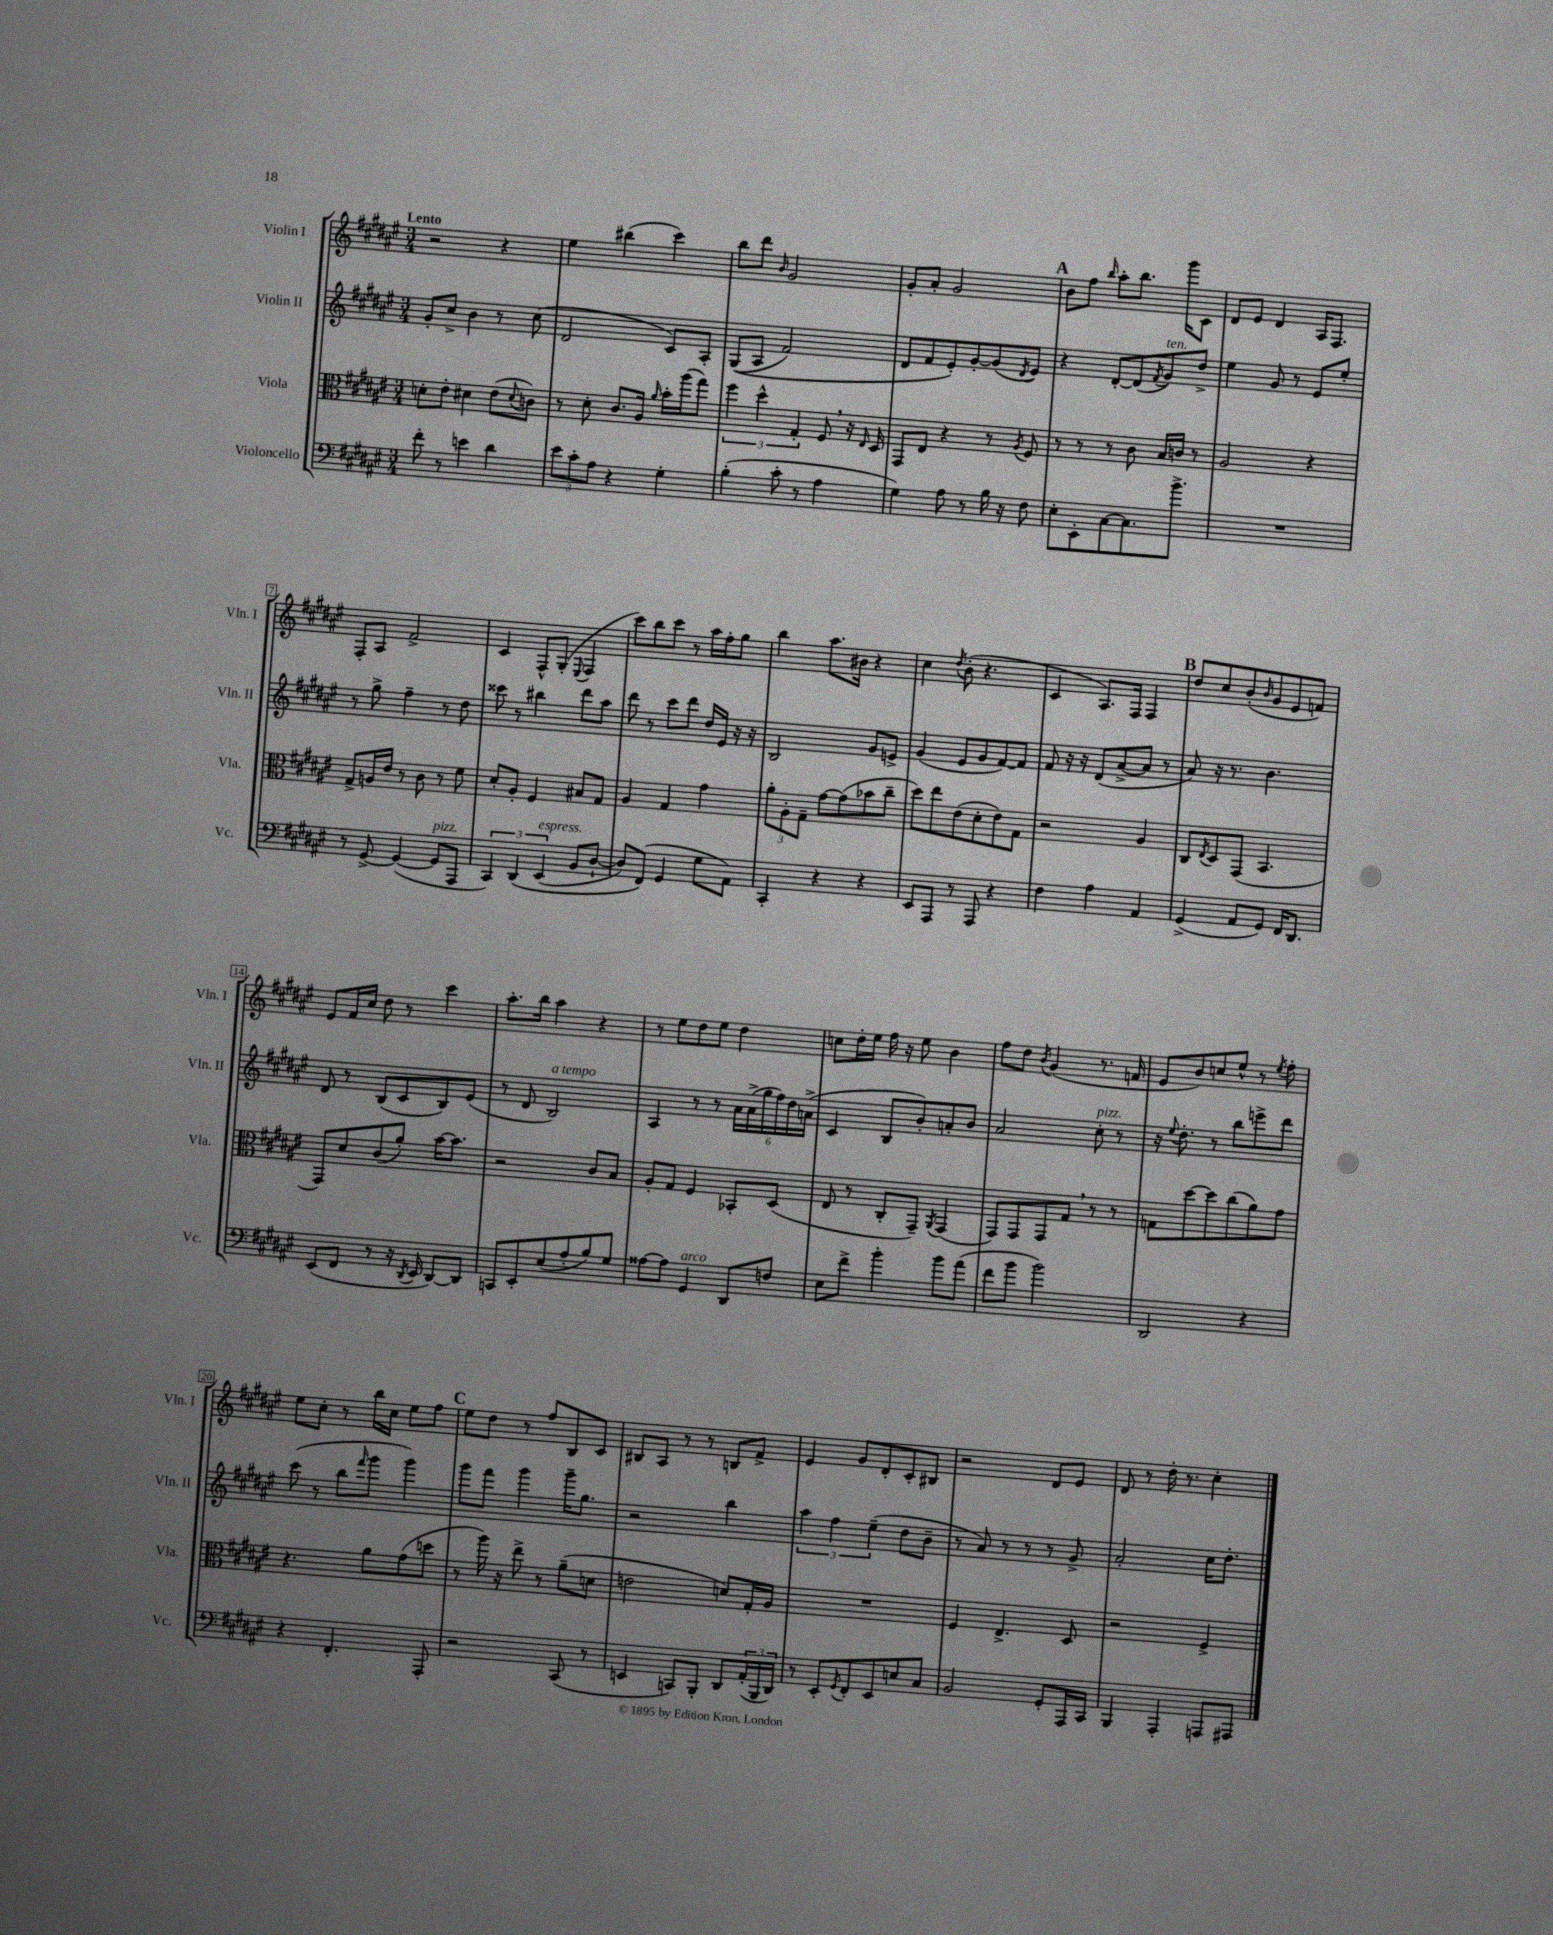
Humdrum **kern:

**kern	**kern	**kern	**kern
*staff4	*staff3	*staff2	*staff1
*clefF4	*clefC3	*clefG2	*clefG2
*k[f#c#g#d#a#e#]	*k[f#c#g#d#a#e#]	*k[f#c#g#d#a#e#]	*k[f#c#g#d#a#e#]
*M3/4	*M3/4	*M3/4	*M3/4
8f#'	8d'	8g#'	2r
8r	8e#'	8cc#^	.
4e	4d#	4b	.
4d#	(8e#	8r	4r
.	8qqd#	.	.
.	8c)	(8cc#	.
=	=	=	=
12e#	8r	2d#	4ee#
12c#'	.	.	.
.	8d#'	.	.
12A#	.	.	.
4r	8.c#	.	(4bb#
.	16A#	.	.
.	16qqa#	.	.
4G#'	16b'	8c#)	4ccc#)
.	(16aa#	.	.
.	8gg#)	8A#'	.
=	=	=	=
(4B'	6ff#	&((8G#	8bb
.	.	8A#	8ddd#
.	6dd#^^	.	.
.	.	.	16qqb
8c#'	.	2f#)	2g#
.	6G#'	.	.
8r	.	.	.
4A#	8F#	.	.
.	16r	.	.
.	16qqE#	.	.
.	16D#	.	.
=	=	=	=
4G#)	8GG#	8d#	8g#'
.	8E#	8f#	8a#'
8A#	4r	8e#'&)	2g#
8r	.	[8g#'	.
16B	8r	(8g#]	.
16r	.	.	.
.	8qA#	8qd#	.
8F#	8F#	8e#)	.
=	=	=	=
8E#'	8r	4r	8b
8EE#'	8r	.	8ff#
.	.	.	16qqbb
[8C#	8r	[8d#'	8aa#'
8.C#]	8c#	(8d#]	8.bb
.	.	8qf#	.
.	16B	8g#)	.
8.b^	16c	.	16ggg#
.	8r	8dd#^	8c#
=	=	=	=
2.r	2A#	4ee#	8d#
.	.	.	8e#
.	.	8g#	4d#
.	.	8r	.
.	4r	8e#	16A#
.	.	.	8.F#
.	.	8ee#'	.
=	=	=	=
8r	8G#^	8r	8F#'
[8GG#^	16A	8gg#^	8A#
.	16e#	.	.
(4GG#_	8r	4ff#~	2f#^
.	8c#	.	.
8GG#]	8r	8r	.
8AAA#	8f#	8dd#	.
=	=	=	=
6CC#)	8d#'	8ccc##	4c#
.	8A#'	8r	.
&(6DD#	.	.	.
.	4F#	4bb#	8F#^^
(6EE#	.	.	.
.	.	.	(8G#'
.	.	.	8qqE#
8BB	8B#	8ddd#	4F#
[8D#`	8G#	8aa#	.
=	=	=	=
8D#])	4A#	8ddd#	8ccc#)
(8FF#&)	.	8r	8bb
4GG#	4G#	8ccc#	8ccc#
.	.	8ddd#	8r
8G#	4g#	16dd#	16aa#
.	.	16e#	16ff#'
8AA#)	.	16r	8gg#
.	.	16r	.
=	=	=	=
4CC#'	12a#'	2B	4bb
.	12A#'	.	.
.	12G#~	.	.
4r	[8g#	.	8.aa#
.	(8g#]	.	.
.	.	.	16b#
4r	8b-	8g#	4r
.	8cc#~	8e^	.
=	=	=	=
8EE#	8dd#)	(4g#	4cc#
8AAA#	8ee#	.	.
.	.	.	8qdd#
8r	(8e#	8e#	(8b'
8AAA#	8d#'	8g#	4.r
4r	8e#)	[8f#)	.
.	8G#	8f#]	.
=	=	=	=
4F#	2r	8f#	4c#
.	.	16r	.
.	.	16r	.
4A#	.	(8d#	8.A#)
.	.	[8a#^	.
.	.	.	16F#
4AA#	4A#	8a#]	4F#
.	.	8r	.
=	=	=	=
(4GG#^	8C#	8a#)	8dd#
.	8qE#	.	.
.	8D#	16r	8cc#
.	.	8.r	.
8AA#	(8GG#	.	(8b'
.	.	.	16qqb
8GG#)	4.BB	4.b	8g#
16FF#	.	.	8e#
8.DD#	.	.	.
.	.	.	8f)
=	=	=	=
(8EE#	8GG#)	8d#	8e#
8FF#	8d#	8r	16f#
.	.	.	16cc#
8r	(8c#	(8B	8dd#
16r	8a#')	8c#	8r
8qDD#	.	.	.
16EE#	.	.	.
[8DD#)	[16b	8B)	4ccc#
.	8.b]	.	.
8DD#]	.	(8e#	.
=	=	=	=
8CC	2r	8r	8.aa#'
8EE#'	.	8d#	.
.	.	.	16bb
(8E#	.	2B)	4aa#
8A#'	.	.	.
8B)	8c#	.	4r
8G#	8B	.	.
=	=	=	=
[8A##	8A#'	4A#	8r
8A##]	8G#	.	8ee#
4GG#	4F#	8r	8dd#
.	.	8r	8ee#
8DD#	8BB-'	24a#	4dd#
.	.	(24a#^	.
.	.	24gg#	.
8F	(8D#	24ff#)	.
.	.	24dd#	.
.	.	(24a^	.
=	=	=	=
8E#	8E#	4c#	8cc
8f#^	8r	.	16dd#'
.	.	.	16ee#
4b'	8C#'	8B	16ff#
.	.	.	16r
.	8GG#~)	8b')	8ee#
.	8qAA#	.	.
8b	(4GG#	8a'	4b
(8a#	.	8b	.
=	=	=	=
8f#	8GG#)	2a#	8ff#
8b	8GG#	.	8dd#
.	.	.	8qb
2b)	8GG#	.	(4g#
.	8G#	.	.
.	8r	8cc#'	8.r
.	8r	8r	.
.	.	.	16f
=	=	=	=
2DD#	8G	16r	8e#
.	.	8qqee#	.
.	.	8.dd#'	.
.	[8dd#	.	8b)
.	8dd#]	8r	8cc
.	(8cc#	8bb	8ee#^^
4r	8a#)	8eee^	8r
.	.	.	8qee#
.	8g#	8ddd#	8ff#'
=	=	=	=
4r	4.r	(8ccc#	8ee#
.	.	8r	8cc#'
4.FF#'	.	8bb	8r
.	.	16qqfff#	.
.	8a#	8ggg#	16bb
.	.	.	16cc#
.	(8g#	4ggg#)	8ee#
8AAA#'	8dd	.	8ff#
=	=	=	=
2r	8r	8ggg#	8ee#
.	16aa#)	8fff#	8dd#
.	16r	.	.
.	8ee#^	4ggg#	8r
.	8r	.	8ff#
(8CC#	(8a#~	16ggg#~	8B
.	.	8.gg#	.
8r	8d	.	8c#
=	=	=	=
4EE	2e	2r	8B#
.	.	.	8A#
8CC)	.	.	8r
8BBB'	.	.	8r
8DD#	8d)	4bb	8B
(24AA#'	16G#'	.	8f#^
24BBB	.	.	.
.	16A#	.	.
24DD#)	.	.	.
=	=	=	=
8r	2.r	6aa#	4e#
8EE#'	.	.	.
.	.	6ff#	.
8qGG#	.	.	.
8FF#'	.	.	8g#
.	.	(6ee#~	.
8EE#	.	.	8d#'
8E	.	8dd#	8c#'
8C#	.	8b~	8B#
=	=	=	=
2BB	4F#	8r	2r
.	.	8a#)	.
.	4.E#^	8r	.
.	.	8r	.
8GG#'	.	8r	8d#
16AAA#	8D#	8g#^	8e#
16CC#	.	.	.
=	=	=	=
4BBB	2r	2a#'	8d#
.	.	.	8r
4AAA#'	.	.	16dd#'
.	.	.	8.r
8AAA	4F#^	16cc#	4cc#'
.	.	8.dd#'	.
8AAA#	.	.	.
==	==	==	==
*-	*-	*-	*-
